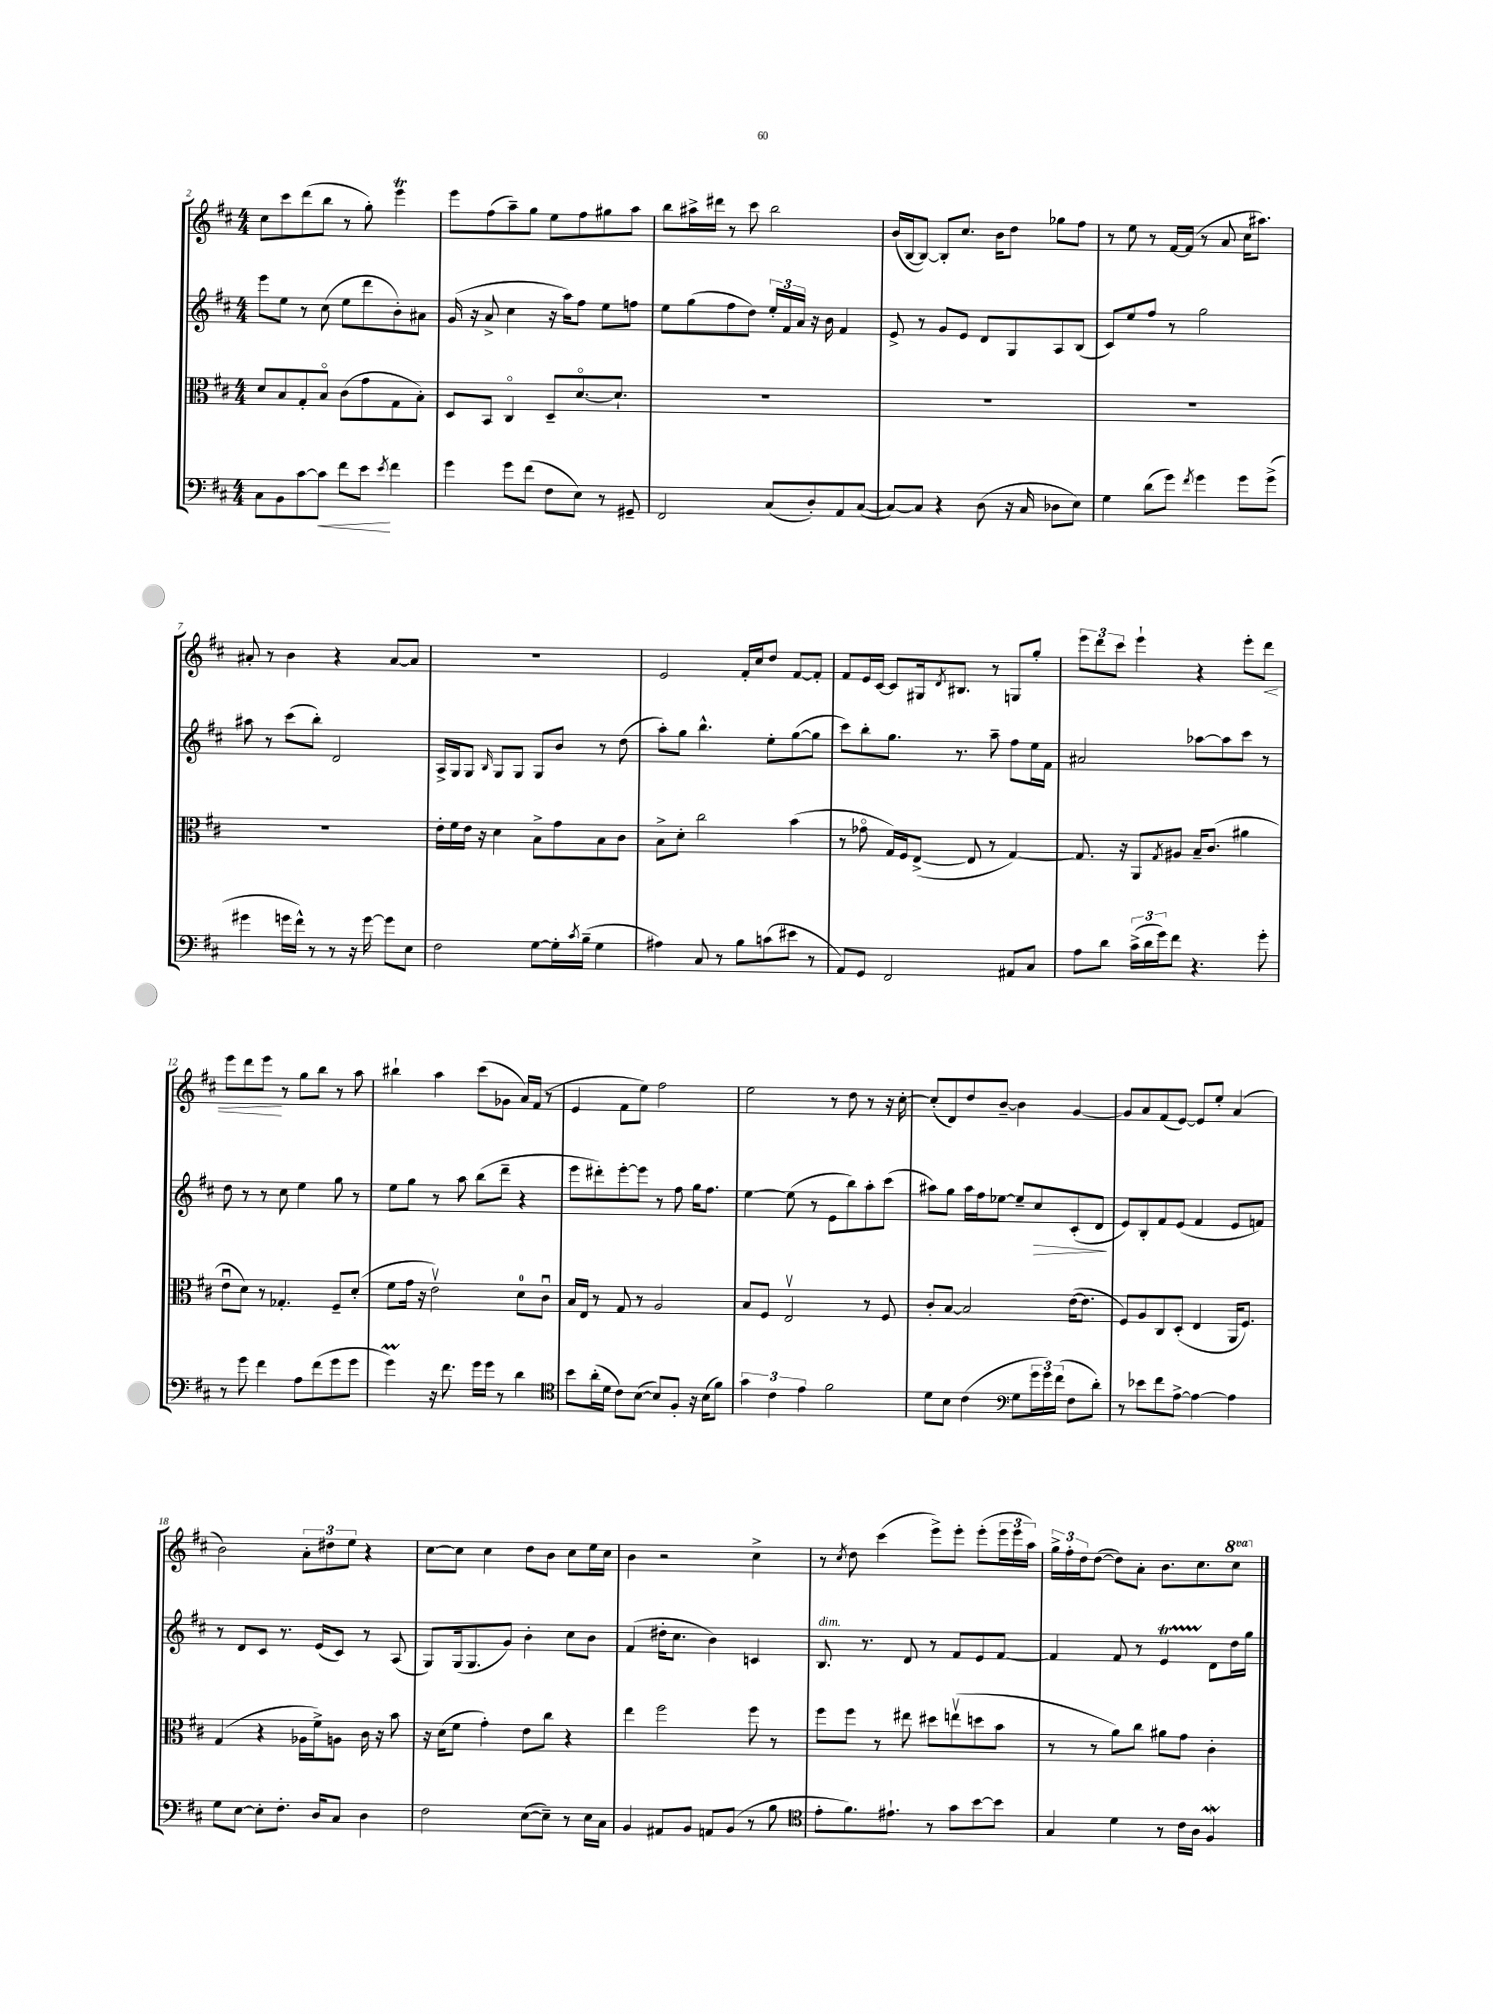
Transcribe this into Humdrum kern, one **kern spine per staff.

**kern	**dynam	**kern	**kern	**dynam	**kern	**dynam
*part4	*part4	*part3	*part2	*part2	*part1	*part1
*staff4	*staff4	*staff3	*staff2	*staff2	*staff1	*staff1
*clefF4	*	*clefC3	*clefG2	*	*clefG2	*
*k[f#c#]	*	*k[f#c#]	*k[f#c#]	*	*k[f#c#]	*
*M4/4	*	*M4/4	*M4/4	*	*M4/4	*
=2	=2	=2	=2	=2	=2	=2
8C#\L	.	8d/L	8eee\L	.	8cc#\L	.
8BB\	.	8B/	8ee\J	.	8ccc#\	.
[8c#\	.	8G'/	8r	.	(8ddd\	.
!	!LO:HP:b	!	!	!	!	!
8c#\J]	<	8B/J	(8cc#\	.	8bb\J	.
8f#\L	.	(8c#\L	8ee\L	.	8r	.
8e\J	.	8g\	8ddd\	.	8gg'\)	.
8qe/	.	.	.	.	.	.
4f#\	[	8G\	8b'\)	.	4eeeT\	.
.	.	8B'\J)	8a#X\J	.	.	.
=3	=3	=3	=3	=3	=3	=3
4g\	.	8D/L	(16g/	.	8eee\L	.
.	.	.	16r	.	.	.
.	.	8BB/J	8a^/	.	(8ff#\	.
8g\L	.	4C#/	4cc#\	.	8aa~\)	.
(8f#\J	.	.	.	.	8gg\J	.
8F#\L	.	8D~/L	16r	.	8ee\L	.
.	.	.	16aa\KL)	.	.	.
8E\J)	.	[8.d/	8ff#\J	.	8ff#\	.
8r	.	.	8ee\L	.	8gg#X\	.
.	.	8.d`/J]	.	.	.	.
8GG#X~/	.	.	8ffn\J	.	8aa\J	.
=4	=4	=4	=4	=4	=4	=4
2FF#/	.	1r	8ee\L	.	8bb\L	.
.	.	.	(8gg\	.	16aa#X^\L	.
.	.	.	.	.	16ddd#X\JJ	.
.	.	.	8ff#\	.	8r	.
.	.	.	8dd\J)	.	8ccc#\	.
(8C#/L	.	.	24ee'/LL	.	2bb\	.
.	.	.	24f#/	.	.	.
.	.	.	24a/JJ	.	.	.
8D'/)	.	.	16r	.	.	.
.	.	.	16b\	.	.	.
8AA/	.	.	4f#/	.	.	.
([8C#/J	.	.	.	.	.	.
=5	=5	=5	=5	=5	=5	=5
8C#/L_)	.	1r	8e^/	.	(16b/LL	.
.	.	.	.	.	[16B/J	.
8C#/J]	.	.	8r	.	8B/J_)	.
4r	.	.	8g/L	.	8B'/L]	.
.	.	.	8e/J	.	8.cc#/J	.
(8D\	.	.	8d/L	.	.	.
.	.	.	.	.	16b\KL	.
16r	.	.	8G/	.	8dd\J	.
16C#/	.	.	.	.	.	.
8D-X\L	.	.	8A/	.	8gg-X\L	.
8E\J)	.	.	(8B/J	.	8ff#\J	.
=6	=6	=6	=6	=6	=6	=6
4G\	.	1r	8c#/L)	.	8r	.
.	.	.	8ee/	.	8ee\	.
(8d\L	.	.	8ff#/J	.	8r	.
8g\J)	.	.	8r	.	[16f#/LL	.
.	.	.	.	.	(16f#/JJ]	.
8qf#/	.	.	.	.	.	.
4g\	.	.	2gg\	.	8r	.
.	.	.	.	.	8a/	.
8g\L	.	.	.	.	16cc#\KL	.
.	.	.	.	.	8.aa#X\J)	.
(8g^\J	.	.	.	.	.	.
!!LO:LB:g=z
=7	=7	=7	=7	=7	=7	=7
4g#X\	.	1r	8aa#X\	.	8a#X'/	.
.	.	.	8r	.	8r	.
16gn\LL	.	.	(8ccc#\L	.	4b\	.
16f#^^\JJ)	.	.	.	.	.	.
8r	.	.	8bb'\J)	.	.	.
8r	.	.	2d/	.	4r	.
16r	.	.	.	.	.	.
[16g\	.	.	.	.	.	.
8g\L]	.	.	.	.	[8a#/L	.
8E\J	.	.	.	.	8a#/J]	.
=8	=8	=8	=8	=8	=8	=8
2F#\	.	16e'\LL	16A^/LL	.	1r	.
.	.	16f#\	16G/J	.	.	.
.	.	16e\JJ	8G/J	.	.	.
.	.	16r	.	.	.	.
.	.	.	16qqB/	.	.	.
.	.	4d\	8G/L	.	.	.
.	.	.	8G/J	.	.	.
[8G\L	.	8B^\L	8G/L	.	.	.
16G'\L]	.	8g\	8b/J	.	.	.
8qc#/	.	.	.	.	.	.
(16B~\JJ	.	.	.	.	.	.
4G\	.	8B\	8r	.	.	.
.	.	8c#\J	(8dd\	.	.	.
=9	=9	=9	=9	=9	=9	=9
4A#X\)	.	8B^\L	8aa'\L)	.	2e/	.
.	.	8d'\J	8gg\J	.	.	.
8C#/	.	2cc#\	4.bb^^\	.	.	.
8r	.	.	.	.	.	.
8B\L	.	.	.	.	16f#'/LL	.
.	.	.	.	.	16cc#/J	.
(8cn\	.	.	8ee'\L	.	8dd/J	.
8e#X\J	.	(4b\	([8gg\	.	[8f#/L	.
8r	.	.	8gg\J]	.	8f#'/J]	.
=10	=10	=10	=10	=10	=10	=10
8AA/L)	.	8r	8ccc#\L)	.	8f#/L	.
8GG/J	.	8g-X\	8bb'\	.	16e/L	.
.	.	.	.	.	[16c#/JJ	.
2FF#/	.	16G/LL)	8.gg\J	.	8c#/L]	.
.	.	16F#/J	.	.	.	.
.	.	([8E^/J	.	.	16G#X/k	.
.	.	.	.	.	8qd/	.
.	.	.	8.r	.	8.B#X/J	.
.	.	8E/]	.	.	.	.
.	.	8r	8aa~\	.	8r	.
8AA#X/L	.	[4G/)	8ff#\L	.	8Gn/L	.
8C#/J	.	.	16ee\L	.	8gg'/J	.
.	.	.	16f#\JJ	.	.	.
=11	=11	=11	=11	=11	=11	=11
8A\L	.	8.G/]	2a#X/	.	12eee\L	.
.	.	.	.	.	12ddd\	.
8d\J	.	.	.	.	.	.
.	.	.	.	.	12ccc#\J	.
.	.	16r	.	.	.	.
(24c#^\LL	.	8AA/L	.	.	4eee`\	.
24d\	.	.	.	.	.	.
24g\J)	.	.	.	.	.	.
.	.	8qG/	.	.	.	.
8f#\J	.	8A#X/J	.	.	.	.
4.r	.	16B~/KL	[8aa-X\L	.	4r	.
.	.	(8.c#/J	.	.	.	.
.	.	.	8aa-\]	.	.	.
.	.	4a#X\	8ccc#\J	.	8eee'\L	.
!	!	!	!	!	!	!LO:HP:b
8g'\	.	.	8r	.	8ddd\J	<
!!LO:LB:g=z
=12	=12	=12	=12	=12	=12	=12
8r	.	8eu\L	8dd\	.	8eee\L	.
8g\	.	8d\J)	8r	.	8ddd\	.
4f#\	.	8r	8r	.	8eee\J	.
.	.	4.G-X'/	8cc#\	.	8r	[
8A\L	.	.	4ee\	.	8gg\L	.
(8f#\	.	.	.	.	8bb\J	.
8g\	.	8F#~/L	8gg\	.	8r	.
8g\J	.	(8d'/J	8r	.	8aa\	.
=13	=13	=13	=13	=13	=13	=13
4gM\)	.	8f#\L	8ee\L	.	4bb#X`\	.
.	.	16g\Jk	8gg\J	.	.	.
.	.	16r	.	.	.	.
16r	.	2ev\)	8r	.	4aa\	.
8.f#\	.	.	.	.	.	.
.	.	.	8aa\	.	.	.
16g\LL	.	.	(8bb\L	.	(8ccc#\L	.
16g\JJ	.	.	.	.	.	.
8r	.	.	8ddd~\J	.	8g-X\J	.
4d\	.	8d\L	4r	.	16a/LL)	.
.	.	.	.	.	(16f#/JJ	.
.	.	8c#u\J	.	.	8r	.
=14	=14	=14	=14	=14	=14	=14
*clefC4	*	*	*	*	*	*
8b\L	.	16B/LL	8eee\L	.	4e/	.
.	.	16E/JJ	.	.	.	.
(16a'\L	.	8r	8ddd#X'\)	.	.	.
16d\JJ	.	.	.	.	.	.
8c#\L)	.	8G/	[8eee'\	.	8f#\L	.
([8B\J	.	8r	8eee\J]	.	8ee\J)	.
8B/L])	.	2A/	8r	.	2ff#\	.
8F#'/J	.	.	8ff#\	.	.	.
16r	.	.	16gg\KL	.	.	.
(16B\KL	.	.	8.ff#\J	.	.	.
8f#\J)	.	.	.	.	.	.
=15	=15	=15	=15	=15	=15	=15
6g\	.	8B/L	[4ee\	.	2ee\	.
.	.	8F#/J	.	.	.	.
6c#\	.	.	.	.	.	.
.	.	2Ev/	(8ee\]	.	.	.
6e\	.	.	.	.	.	.
.	.	.	8r	.	.	.
2f#\	.	.	8e\L	.	8r	.
.	.	.	8bb\)	.	8dd\	.
.	.	8r	8aa'\	.	8r	.
.	.	8F#/	(8ccc#\J	.	16r	.
.	.	.	.	.	[16cc#'\	.
=16	=16	=16	=16	=16	=16	=16
8d\L	.	8c#'/L	8aa#X\L)	.	(8cc#'/L]	.
8B\J	.	[8B/J	8gg\J	.	8d/)	.
(4c#\	.	2B/]	16aa#\LL	.	8dd/	.
.	.	.	16ff#\J	.	.	.
.	.	.	[8ee-X\J	.	[8b~/J	.
*clefF4	*	*	*	*	*	*
8G\L	.	.	8ee-~/L]	.	4b\]	.
!	!	!	!	!LO:HP:b	!	!
24g\L	.	.	8cc#/	>	.	.
24g\)	.	.	.	.	.	.
(24f#\JJ	.	.	.	.	.	.
8F#\L	.	([16e\KL	(8c#'/	.	[4g/	.
.	.	8.e\J]	.	.	.	.
8d'\J)	.	.	8d/J	.	.	.
.	.	.	.	]	.	.
=17	=17	=17	=17	=17	=17	=17
8r	.	8F#/L)	8e/L)	.	8g/L]	.
8e-X\L	.	8A/	8B'/	.	8a/	.
8f#\	.	8C#/	8f#/	.	(8f#/	.
[8A^\J	.	(8D'/J	(8e/J	.	[8e/J)	.
4A\_	.	4E/	4f#/	.	8e/L]	.
.	.	.	.	.	8ee'/J	.
4A\]	.	16AA/KL	8e/L	.	(4a/	.
.	.	8.F#/J)	.	.	.	.
.	.	.	8fn/J)	.	.	.
!!LO:LB:g=z
=18	=18	=18	=18	=18	=18	=18
8G\L	.	(4G/	8r	.	2b\)	.
[8E\J	.	.	8d/L	.	.	.
8E'\L]	.	4r	8c#/J	.	.	.
8.F#'\J	.	.	8.r	.	.	.
.	.	16A-X\LL	.	.	12a'\L	.
16D/KL	.	16f#^\J)	(16e/KL	.	.	.
.	.	.	.	.	12dd#X\	.
8C#/J	.	8An\J	8c#/J)	.	.	.
.	.	.	.	.	12ee\J	.
4D\	.	16c#\	8r	.	4r	.
.	.	16r	.	.	.	.
.	.	8b\	(8A/	.	.	.
=19	=19	=19	=19	=19	=19	=19
2F#\	.	16r	8G/L)	.	[8cc#\L	.
.	.	(16d\KL	.	.	.	.
.	.	8f#\J	(16G/k	.	8cc#\J]	.
.	.	.	8.G/	.	.	.
.	.	4g'\)	.	.	4cc#\	.
.	.	.	8g/J)	.	.	.
([8E\L	.	8e\L	4b'\	.	8dd\L	.
8E~\J])	.	8cc#\J	.	.	8b\J	.
8r	.	4r	8cc#\L	.	8cc#\L	.
16E\LL	.	.	8b\J	.	16ee\L	.
16C#\JJ	.	.	.	.	16cc#\JJ	.
=20	=20	=20	=20	=20	=20	=20
4BB/	.	4ee\	(4f#/	.	4b\	.
8AA#X/L	.	2ff#\	16dd#X'\KL	.	2r	.
.	.	.	8.cc#\J	.	.	.
8BB/J	.	.	.	.	.	.
8AAn/L	.	.	4b\)	.	.	.
(8BB/J	.	.	.	.	.	.
8r	.	8ff#\	4cn/	.	4cc#^\	.
8B\	.	8r	.	.	.	.
=21	=21	=21	=21	=21	=21	=21
*clefC4	*	*	*	*	*	*
!	!	!	!LO:TX:a:i:t=dim.	!	!	!
8e'\L	.	8ff#\L	8.B/	.	8r	.
.	.	.	.	.	8qcc#/	.
8.f#\)	.	8ff#\J	.	.	8dd\	.
.	.	.	8.r	.	.	.
.	.	8r	.	.	(4ccc#\	.
8.e#X`\J	.	.	.	.	.	.
.	.	8ee#X\	8d/	.	.	.
8r	.	8dd#X\L	8r	.	8eee^\L)	.
8g\L	.	(8eenv\	8f#/L	.	8eee'\J	.
[8b\	.	8ddn\	8e/	.	(8eee'\L	.
8b\J]	.	8b\J	[8f#/J	.	24eee\L	.
.	.	.	.	.	24eee\	.
.	.	.	.	.	24aa\JJ)	.
=22	=22	=22	=22	=22	=22	=22
4G/	.	8r	4f#/]	.	24gg^\LL	.
.	.	.	.	.	24ff#'\	.
.	.	.	.	.	24dd\J	.
.	.	8r	.	.	([8dd\J	.
4d\	.	8a\L)	8f#/	.	8dd\L])	.
.	.	8cc#\J	8r	.	8a'\J	.
8r	.	8a#X\L	4eT/	.	8.b\L	.
16c#\LL	.	8g\J	.	.	.	.
16A\JJ	.	.	.	.	8.cc#\	.
4F#W/	.	4c#'\	8d\L	.	.	.
*	*	*	*	*	*8va	*
.	.	.	16dd\L	.	8ccc#\J	.
.	.	.	16gg\JJ	.	.	.
*	*	*	*	*	*X8va	*
==	==	==	==	==	==	==
*-	*-	*-	*-	*-	*-	*-
